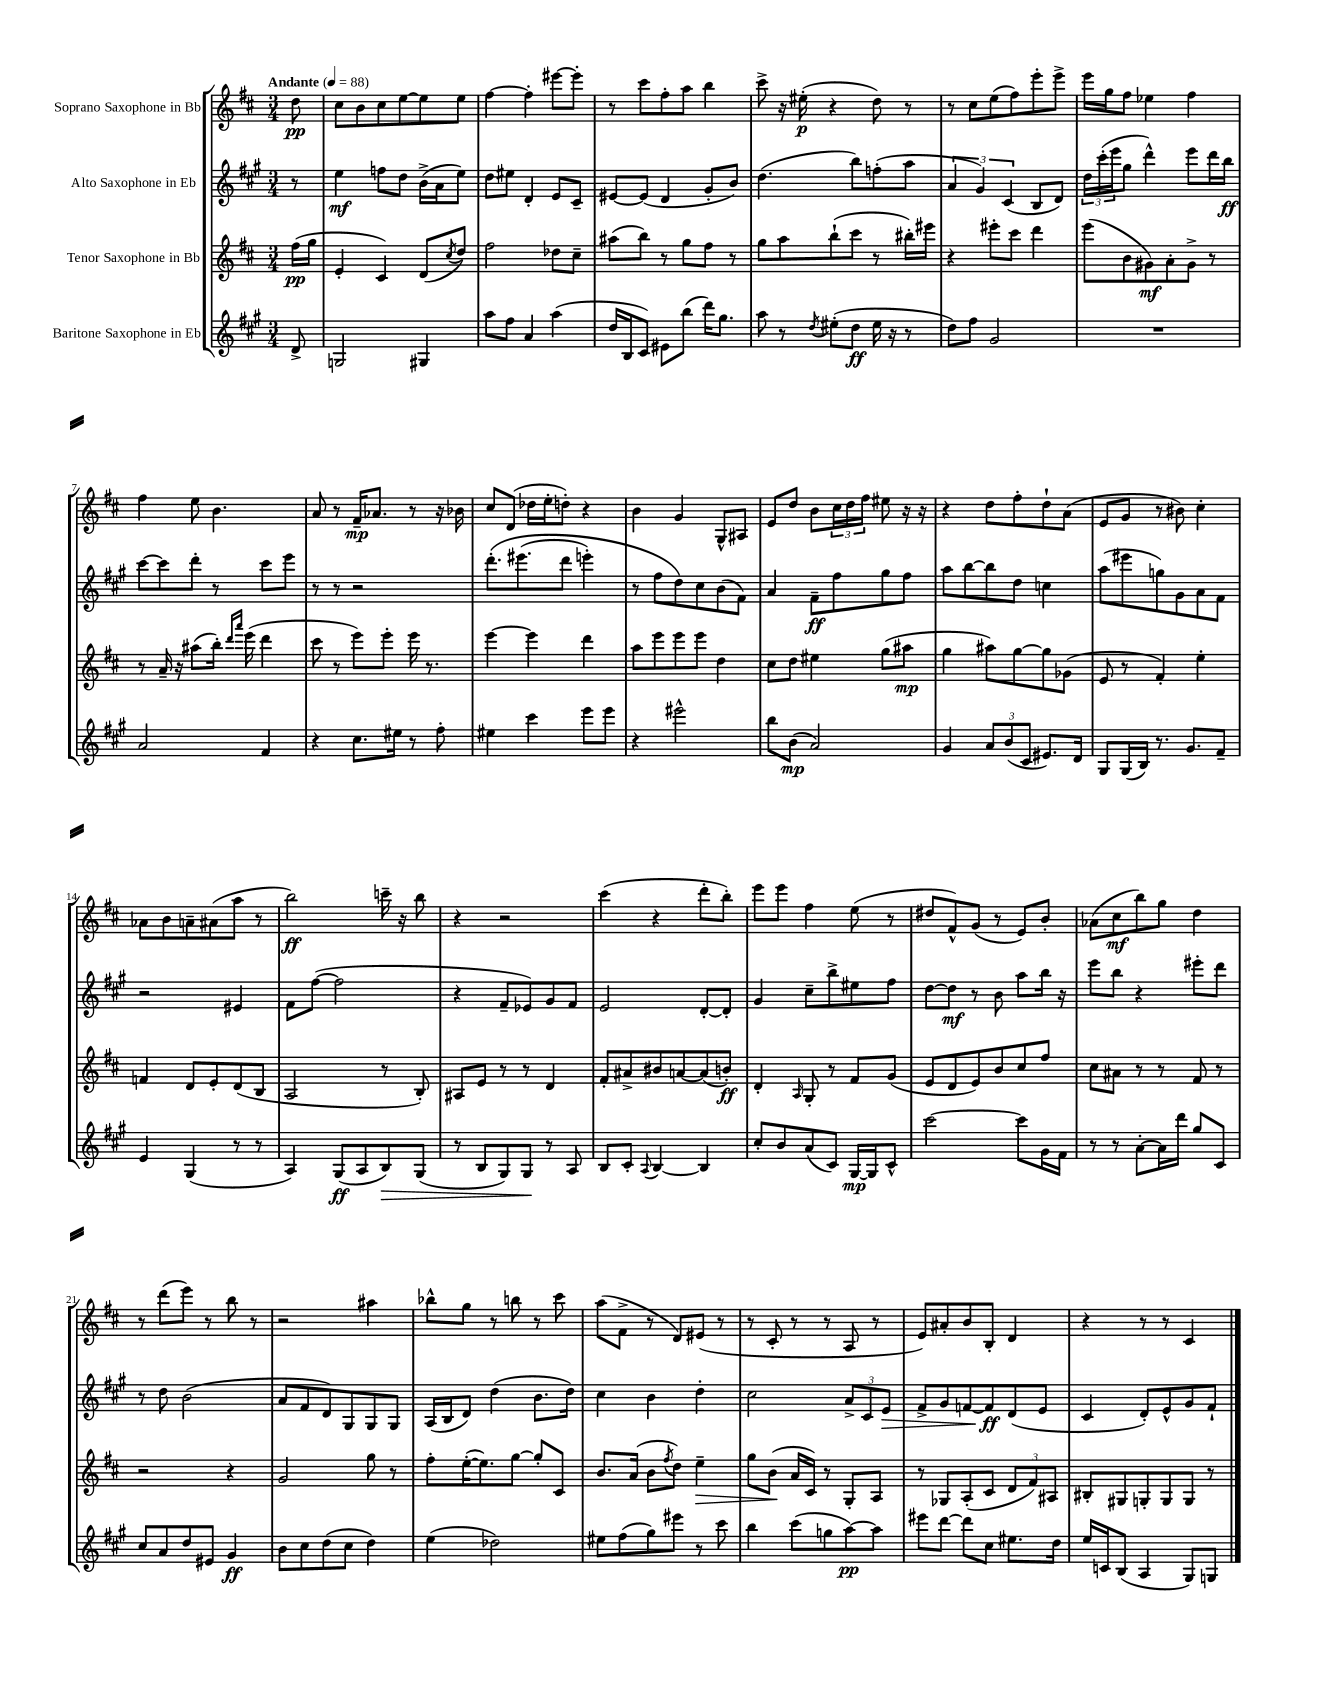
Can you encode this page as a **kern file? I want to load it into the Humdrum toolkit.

**kern	**dynam	**kern	**dynam	**kern	**dynam	**kern	**dynam
*part4	*part4	*part3	*part3	*part2	*part2	*part1	*part1
*staff4	*staff4	*staff3	*staff3	*staff2	*staff2	*staff1	*staff1
*I"Baritone Saxophone in Eb	*	*I"Tenor Saxophone in Bb	*	*I"Alto Saxophone in Eb	*	*I"Soprano Saxophone in Bb	*
*clefG2	*	*clefG2	*	*clefG2	*	*clefG2	*
*k[f#c#g#]	*	*k[f#c#]	*	*k[f#c#g#]	*	*k[f#c#]	*
*M3/4	*	*M3/4	*	*M3/4	*	*M3/4	*
*MM88	*	*MM88	*	*MM88	*	*MM88	*
=	=	=	=	=	=	=	=
!	!	!	!	!	!	!LO:TX:a:B:t=Andante	!
8d^/	.	(16ff#\LL	pp	8r	.	8dd\	pp
.	.	16gg\JJ	.	.	.	.	.
=1	=1	=1	=1	=1	=1	=1	=1
2Gn/	.	4e'/	.	4ee\	mf	8cc#\L	.
.	.	.	.	.	.	8b\	.
.	.	4c#/)	.	8ffn\L	.	8cc#\	.
.	.	.	.	8dd\J	.	[8ee\	.
4G#X/	.	(8d/L	.	(16b^\LL	.	8ee\]	.
.	.	.	.	16a\J	.	.	.
.	.	8qcc#/	.	.	.	.	.
.	.	8dd/J)	.	8ee\J)	.	8ee\J	.
=2	=2	=2	=2	=2	=2	=2	=2
8aa\L	.	2ff#\	.	8dd\L	.	[4ff#\	.
8ff#\J	.	.	.	8ee#X\J	.	.	.
4a/	.	.	.	4d'/	.	4ff#'\]	.
(4aa\	.	8dd-X\L	.	8e/L	.	[8eee#X\L	.
.	.	8cc#~\J	.	8c#~/J	.	8eee#'\J]	.
=3	=3	=3	=3	=3	=3	=3	=3
16dd/LL	.	(8aa#X\L	.	[8e#X/L	.	8r	.
16B/J	.	.	.	.	.	.	.
8c#/J)	.	8bb\J)	.	(8e#/J]	.	8ccc#\L	.
8e#X\L	.	8r	.	4d/	.	8ff#'\	.
(8bb\J	.	8gg\L	.	.	.	8aa\J	.
16ddd\KL)	.	8ff#\J	.	8g#'/L	.	4bb\	.
8.gg#\J	.	.	.	.	.	.	.
.	.	8r	.	8b/J)	.	.	.
=4	=4	=4	=4	=4	=4	=4	=4
8aa\	.	8gg\L	.	(4.dd\	.	8ccc#^\	.
8r	.	8aa\	.	.	.	16r	.
.	.	.	.	.	.	(16ee#X'\	p
8qdd/	.	.	.	.	.	.	.
(8ee#X'\L	.	(8bb`\	.	.	.	4r	.
8dd\J	ff	8ccc#\J	.	8bb\L)	.	.	.
16ee#\	.	8r	.	(8ffn'\	.	8dd\)	.
16r	.	.	.	.	.	.	.
8r	.	16bb#X'\LL)	.	8aa\J	.	8r	.
.	.	16eee#X\JJ	.	.	.	.	.
=5	=5	=5	=5	=5	=5	=5	=5
8dd\L)	.	4r	.	6a/	.	8r	.
8ff#\J	.	.	.	.	.	8cc#\L	.
.	.	.	.	6g#/)	.	.	.
2g#/	.	8eee#X'\L	.	.	.	(8ee\	.
.	.	.	.	(6c#/	.	.	.
.	.	8ccc#\J	.	.	.	8ff#\)	.
.	.	4ddd\	.	8B/L	.	8eee'\	.
.	.	.	.	8d/J)	.	8eee^\J	.
=6	=6	=6	=6	=6	=6	=6	=6
2.r	.	(8eee\L	.	24dd\LL	.	16eee\LL	.
.	.	.	.	(24ccc#'\	.	.	.
.	.	.	.	.	.	16gg\J	.
.	.	.	.	24eee\J	.	.	.
.	.	8b\	.	8gg#\J	.	8ff#\J	.
.	.	8g#X\)	mf	4ddd^^\)	.	4ee-X\	.
.	.	8a'\	.	.	.	.	.
.	.	8g#^\J	.	8eee\L	.	4ff#\	.
.	.	8r	.	16ddd\L	.	.	.
.	.	.	.	16bb\JJ	ff	.	.
!!LO:LB:g=z
=7	=7	=7	=7	=7	=7	=7	=7
2a/	.	8r	.	[8ccc#\L	.	4ff#\	.
.	.	16a~/	.	8ccc#\]	.	.	.
.	.	16r	.	.	.	.	.
.	.	(8aa#X\L	.	8ddd'\J	.	8ee\	.
.	.	16bb'\Jk)	.	8r	.	4.b\	.
.	.	16qqddd/LL	.	.	.	.	.
.	.	16qqaaa/JJ	.	.	.	.	.
.	.	(16eee\	.	.	.	.	.
4f#/	.	4ddd\	.	8ccc#\L	.	.	.
.	.	.	.	8eee\J	.	.	.
=8	=8	=8	=8	=8	=8	=8	=8
4r	.	8ccc#\	.	8r	.	8a/	.
.	.	8r	.	8r	.	8r	.
8.cc#\L	.	8eee\L)	.	2r	.	16f#~/KL	mp
.	.	.	.	.	.	8.a-X/J	.
.	.	8eee'\J	.	.	.	.	.
16ee#X\Jk	.	.	.	.	.	.	.
8r	.	16eee\	.	.	.	8r	.
.	.	8.r	.	.	.	.	.
8ff#'\	.	.	.	.	.	16r	.
.	.	.	.	.	.	16b-X\	.
=9	=9	=9	=9	=9	=9	=9	=9
4ee#X\	.	[4eee\	.	(8.ddd'\L	.	8cc#/L	.
.	.	.	.	.	.	(8d/J	.
.	.	.	.	(8.eee#X\	.	.	.
4ccc#\	.	4eee\]	.	.	.	16dd-X\LL	.
.	.	.	.	.	.	16ee'\J	.
.	.	.	.	8ddd\J	.	8ddn'\J)	.
8eee\L	.	4ddd\	.	4eeen'\)	.	4r	.
8eee\J	.	.	.	.	.	.	.
=10	=10	=10	=10	=10	=10	=10	=10
4r	.	8aa\L	.	8r	.	4b\	.
.	.	8eee\	.	8ff#\L	.	.	.
2eee#X^^\	.	8eee\	.	8dd\)	.	4g/	.
.	.	8eee\J	.	8cc#\	.	.	.
.	.	4dd\	.	(8b\	.	8G^^/L	.
.	.	.	.	8f#\J)	.	8A#X/J	.
=11	=11	=11	=11	=11	=11	=11	=11
8bb\L	.	8cc#\L	.	4a/	.	8e/L	.
(8b\J	mp	8dd\J	.	.	.	8dd/J	.
2a/)	.	4ee#X\	.	8f#~\L	ff	8b\L	.
.	.	.	.	8ff#\	.	24cc#\L	.
.	.	.	.	.	.	24dd\	.
.	.	.	.	.	.	24ff#\JJ	.
.	.	(8gg\L	.	8gg#\	.	8ee#X\	.
.	.	8aa#X\J	mp	8ff#\J	.	16r	.
.	.	.	.	.	.	16r	.
=12	=12	=12	=12	=12	=12	=12	=12
4g#/	.	4gg\	.	8aa\L	.	4r	.
.	.	.	.	[8bb\	.	.	.
12a/L	.	8aa#X\L)	.	8bb\]	.	8dd\L	.
(12b/	.	.	.	.	.	.	.
.	.	[8gg\	.	8dd\J	.	8ff#'\	.
12c#/J	.	.	.	.	.	.	.
8.e#X/L)	.	8gg\]	.	4ccn\	.	8dd`\	.
.	.	(8g-X\J	.	.	.	(8a\J	.
16d/Jk	.	.	.	.	.	.	.
=13	=13	=13	=13	=13	=13	=13	=13
8G#/L	.	8e/	.	(8aa\L	.	8e/L	.
(16G#/L	.	8r	.	8eee#X\	.	8g/J	.
16B/JJ)	.	.	.	.	.	.	.
8.r	.	4f#'/)	.	8ggn\)	.	8r	.
.	.	.	.	8g#\	.	8b#X\)	.
8.g#/L	.	.	.	.	.	.	.
.	.	4ee'\	.	8a\	.	4cc#'\	.
8f#~/J	.	.	.	8f#\J	.	.	.
!!LO:LB:g=z
=14	=14	=14	=14	=14	=14	=14	=14
4e/	.	4fn/	.	2r	.	8a-X\L	.
.	.	.	.	.	.	8b\	.
(4G#/	.	8d/L	.	.	.	8an~\	.
.	.	8e'/	.	.	.	(8a#X\	.
8r	.	(8d/	.	4e#X/	.	8aa\J	.
8r	.	8B/J	.	.	.	8r	.
=15	=15	=15	=15	=15	=15	=15	=15
4A/)	.	2A/	.	8f#\L	.	2bb\)	ff
.	.	.	.	([8ff#\J	.	.	.
(8G#/L	ff	.	.	2ff#\]	.	.	.
8A/	.	.	.	.	.	.	.
!	!LO:HP:b	!	!	!	!	!	!
8B/)	>	8r	.	.	.	16cccn~\	.
.	.	.	.	.	.	16r	.
(8G#/J	.	8B'/)	.	.	.	8bb\	.
=16	=16	=16	=16	=16	=16	=16	=16
8r	.	8A#X/L	.	4r	.	4r	.
8B/L	.	8e/J	.	.	.	.	.
8G#/)	.	8r	.	8f#~/L	.	2r	.
8G#/J	.	8r	.	8e-X/)	.	.	.
8r	]	4d/	.	8g#/	.	.	.
8A/	.	.	.	8f#/J	.	.	.
=17	=17	=17	=17	=17	=17	=17	=17
8B/L	.	8f#'/L	.	2e/	.	(4ccc#\	.
8c#'/J	.	8a#X^/	.	.	.	.	.
8qqA/	.	.	.	.	.	.	.
[4B/	.	8b#X/	.	.	.	4r	.
.	.	[8an/	.	.	.	.	.
4B/]	.	(8a/]	.	[8d'/L	.	8ddd'\L	.
.	.	8bn'/J)	ff	8d'/J]	.	8bb'\J)	.
=18	=18	=18	=18	=18	=18	=18	=18
8cc#'/L	.	4d'/	.	4g#/	.	8eee\L	.
8b/	.	.	.	.	.	8eee\J	.
.	.	16qqA/	.	.	.	.	.
(8a/	.	8G'/	.	8cc#~\L	.	4ff#\	.
8c#/J)	.	8r	.	8bb^\	.	.	.
[16G#/LL	mp	8f#/L	.	8ee#X\	.	(8ee\	.
16G#/J]	.	.	.	.	.	.	.
8c#^^/J	.	(8g/J	.	8ff#\J	.	8r	.
=19	=19	=19	=19	=19	=19	=19	=19
[2ccc#\	.	8e/L	.	[8dd\L	.	8dd#X/L	.
.	.	8d/	.	8dd\J]	mf	8f#^^/)	.
.	.	8e/)	.	8r	.	(8g/J	.
.	.	8b/	.	8b\	.	8r	.
8ccc#\L]	.	8cc#/	.	8aa\L	.	8e/L)	.
16g#\L	.	8ff#/J	.	16bb\Jk	.	8b'/J	.
16f#\JJ	.	.	.	16r	.	.	.
=20	=20	=20	=20	=20	=20	=20	=20
8r	.	8cc#\L	.	8eee\L	.	(8a-X\L	.
8r	.	8a#X\J	.	8bb\J	.	8cc#\	mf
[8a'\L	.	8r	.	4r	.	8bb\)	.
16a\L]	.	8r	.	.	.	8gg\J	.
16ddd\JJ	.	.	.	.	.	.	.
8gg#/L	.	8f#/	.	8eee#X'\L	.	4dd\	.
8c#/J	.	8r	.	8ddd\J	.	.	.
!!LO:LB:g=z
=21	=21	=21	=21	=21	=21	=21	=21
8cc#/L	.	2r	.	8r	.	8r	.
8a/	.	.	.	8dd\	.	(8ddd\L	.
8dd/	.	.	.	(2b\	.	8eee\J)	.
8e#X/J	.	.	.	.	.	8r	.
4g#/	ff	4r	.	.	.	8bb\	.
.	.	.	.	.	.	8r	.
=22	=22	=22	=22	=22	=22	=22	=22
8b\L	.	2g/	.	8a/L	.	2r	.
8cc#\	.	.	.	8f#/	.	.	.
(8dd\	.	.	.	8d/)	.	.	.
8cc#\J	.	.	.	8G#/	.	.	.
4dd\)	.	8gg\	.	8G#/	.	4aa#X\	.
.	.	8r	.	8G#/J	.	.	.
=23	=23	=23	=23	=23	=23	=23	=23
(4ee\	.	8ff#'\L	.	(16A/LL	.	8bb-X^^\L	.
.	.	.	.	16B/J	.	.	.
.	.	([16ee'\K	.	8d/J)	.	8gg\J	.
.	.	8.ee\])	.	.	.	.	.
2dd-X\)	.	.	.	(4dd\	.	8r	.
.	.	[8gg\J	.	.	.	8bbn\	.
.	.	8gg'/L]	.	8.b\L	.	8r	.
.	.	8c#/J	.	.	.	8ccc#\	.
.	.	.	.	16dd\Jk)	.	.	.
=24	=24	=24	=24	=24	=24	=24	=24
8ee#X\L	.	8.b/L	.	4cc#\	.	(8aa\L	.
(8ff#\	.	.	.	.	.	8f#^\J	.
.	.	(16a/Jk	.	.	.	.	.
8gg#\)	.	8b\L	.	4b\	.	8r	.
.	.	8qff#/	.	.	.	.	.
8eee#X\J	.	8dd\J)	.	.	.	8d/L)	.
!	!	!	!LO:HP:b	!	!	!	!
8r	.	4ee~\	>	4dd'\	.	(8e#X/J	.
8ccc#\	.	.	.	.	.	8r	.
=25	=25	=25	=25	=25	=25	=25	=25
4bb\	.	8gg\L	.	2cc#\	.	8r	.
.	.	(8b\J	.	.	.	8c#'/	.
(8ccc#\L	.	16a/LL	]	.	.	8r	.
.	.	16c#/JJ)	.	.	.	.	.
8ggn\	.	8r	.	.	.	8r	.
[8aa\)	pp	8G'/L	.	12a^/L	.	8A/	.
.	.	.	.	12c#/	.	.	.
8aa\J]	.	8A/J	.	.	.	8r	.
!	!	!	!	!	!LO:HP:b	!	!
.	.	.	.	12e/J	>	.	.
=26	=26	=26	=26	=26	=26	=26	=26
8eee#X\L	.	8r	.	8f#^/L	.	8e/L)	.
[8ddd\J	.	8G-X/L	.	8g#/	.	8a#X'/	.
8ddd\L]	.	(8A'/	.	[8fn/	.	8b/	.
8cc#\J	.	8c#/J	.	8f/]	ff	8B'/J	.
8.ee#X\L	.	12d/L	.	(8d/	]	4d/	.
.	.	12f#/)	.	.	.	.	.
.	.	.	.	8e/J	.	.	.
.	.	12A#X/J	.	.	.	.	.
16dd\Jk	.	.	.	.	.	.	.
=27	=27	=27	=27	=27	=27	=27	=27
16ee/LL	.	8B#X'/L	.	4c#/	.	4r	.
16cn/J	.	.	.	.	.	.	.
(8B/J	.	8G#X/	.	.	.	.	.
4A/	.	8Gn'/	.	8d'/L)	.	8r	.
.	.	8G/	.	8e^^/	.	8r	.
8G#/L)	.	8G/J	.	8g#/	.	4c#/	.
8Gn/J	.	8r	.	8f#`/J	.	.	.
==	==	==	==	==	==	==	==
*-	*-	*-	*-	*-	*-	*-	*-
